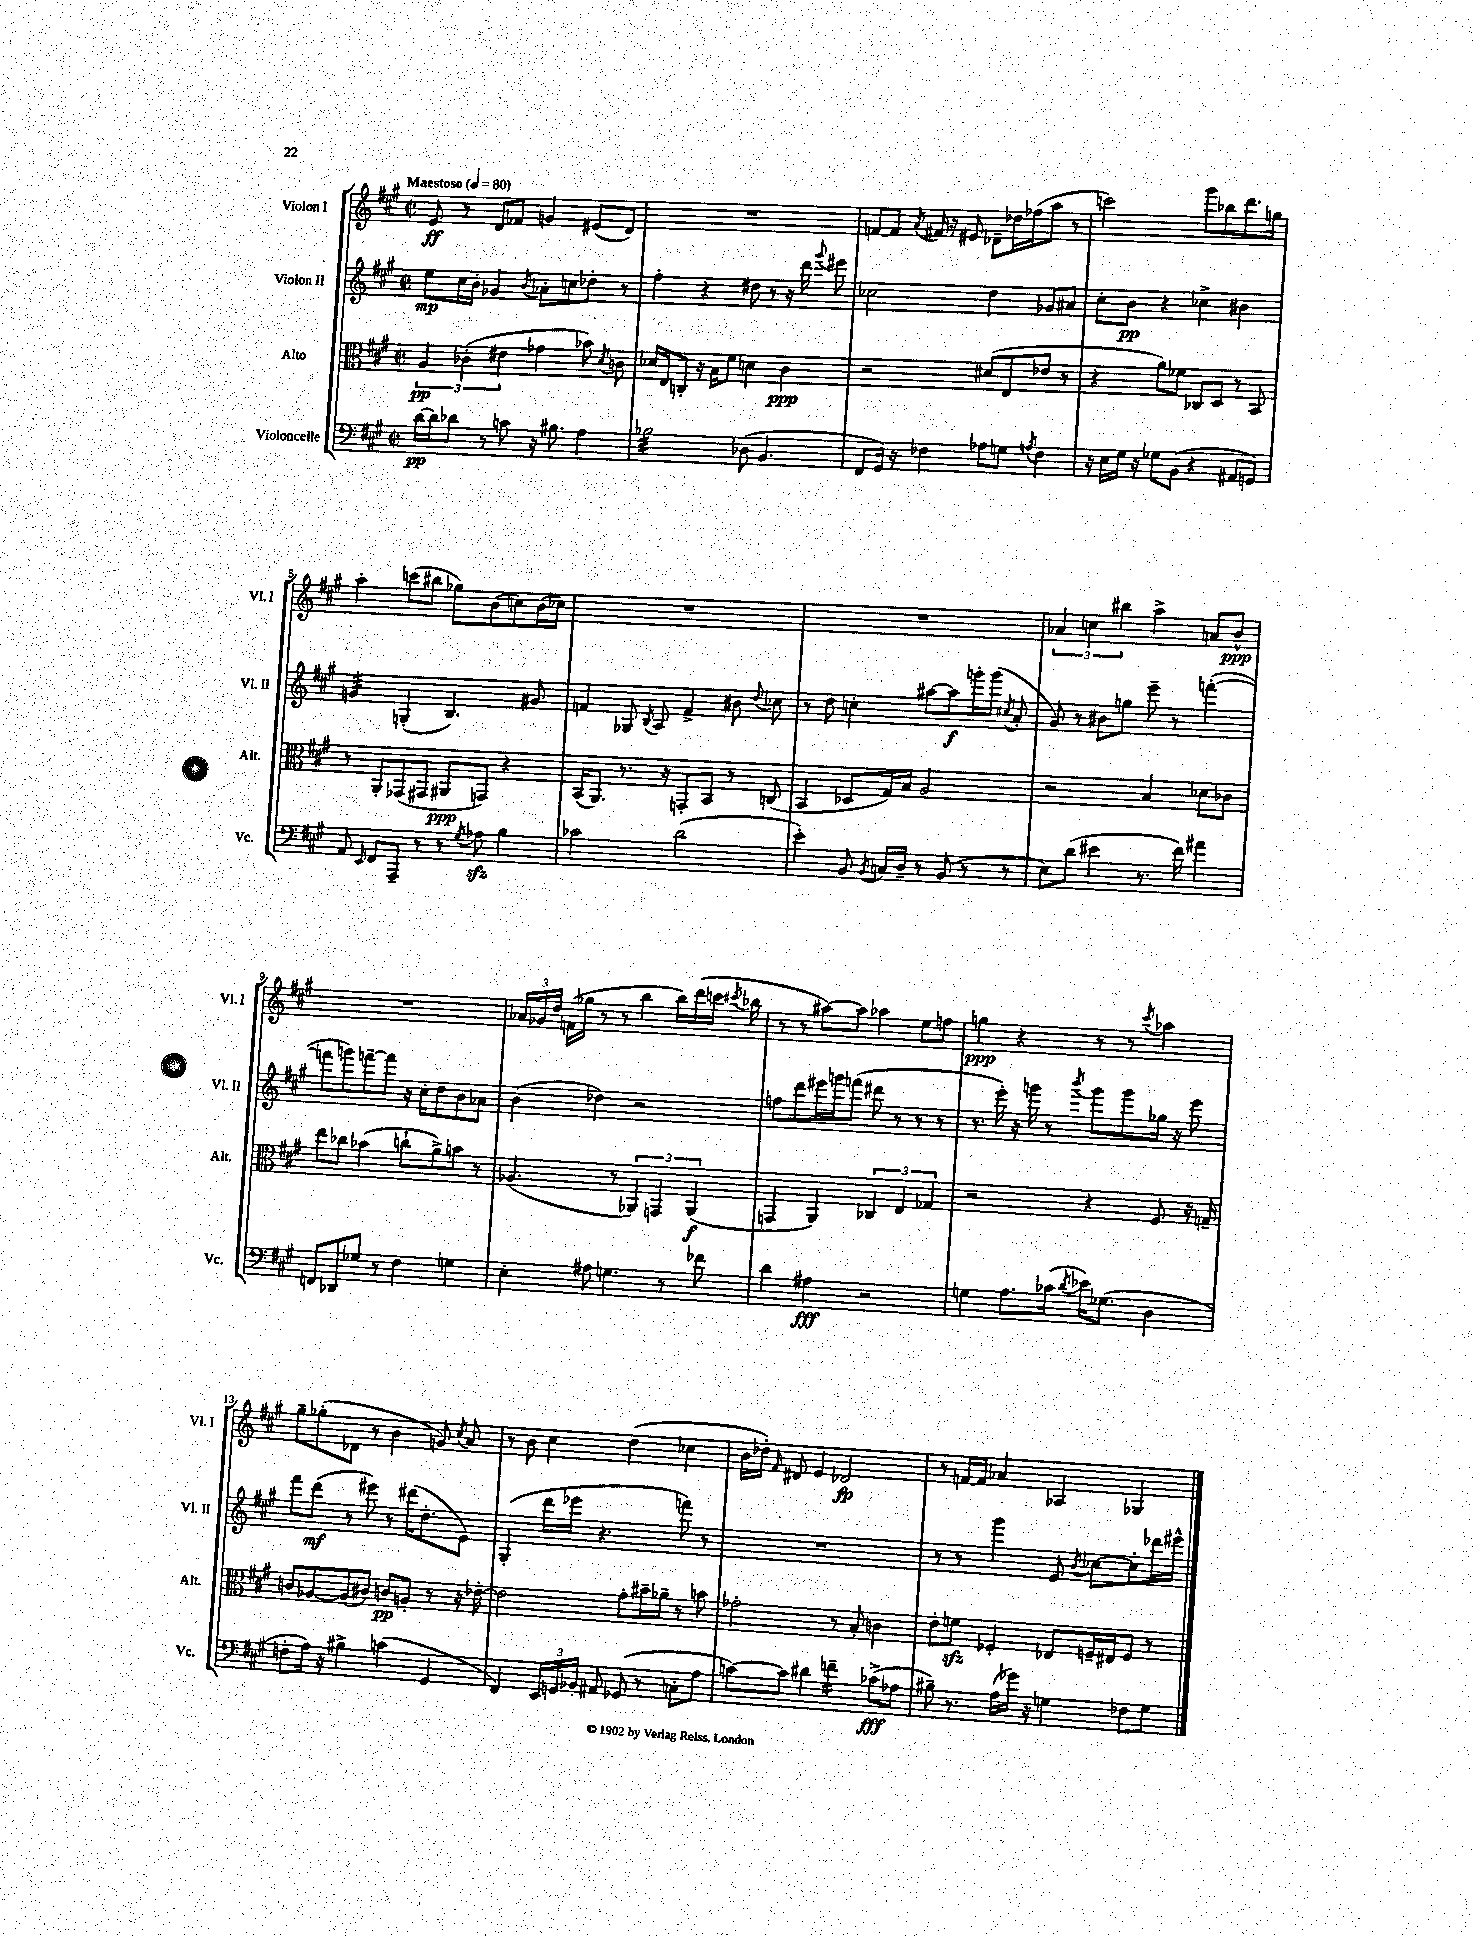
<<
\new StaffGroup <<
\new Staff = "s0" \with { instrumentName = "Violon I" shortInstrumentName = "Vl. I" } {
    \clef treble \key a \major \defaultTimeSignature \time 2/2 \tempo "Maestoso" 4 = 80
    \autoBeamOff e'8\ff r8 d'8[ fes'8] g'4 eis'8[( d'8]) |
    R1 |
    f'8[~ f'8] \acciaccatura { a'8 } fis'16 r16 eis'8 des'8[-- des''16 fes''16( a''8] r8 |
    c'''2) gis'''8[ bes''8 d'''8. g''16] |
    a''4-. c'''8[( bis''8] ges''8[) b'8( c''8) b'16( ces''16]) |
    R1 |
    R1 |
    \tuplet 3/2 { aes'4 c''4 bis''4 } a''4-> a'8[ b'8]-^\ppp |
    R1 |
    \tuplet 3/2 { aes'16[ ges'16 d''16] } f'16[( ges''16] r8 r8 b''4 b''16[) d'''16( c'''16] \acciaccatura { cis'''8 } bes''16 |
    r8 r8 ais''8[~) ais''8] aes''4 e''8[ f''8] |
    g''4\ppp r4 r8 r8 \acciaccatura { cis'''8 } aes''4 |
    gis''8[-- ges''8-.( des'8] r8 b'4 g'8) \acciaccatura { cis''8 } a'8 |
    r8 b'8 cis''4 d''4( ces''4 |
    b'16[ des''16]-.) \grace { fis'16 } dis'8 e'4 des'2\fp |
    r8 f'16[~ f'16] aes'4 aes4 ges4 \bar "|." |
}
\new Staff = "s1" \with { instrumentName = "Violon II" shortInstrumentName = "Vl. II" } {
    \clef treble \key a \major \defaultTimeSignature \time 2/2
    \autoBeamOff e''8[\mp cis''16 b'16]-. ges'4 \acciaccatura { b'8 } aes'8[-. c''8 des''8]-. r8 |
    fis''4-. r4 dis''8 r8 r16 d'''16 \appoggiatura { gis'''8 } eis'''8 |
    ces''2 d''4 ges'8[ ais'8] |
    cis''8[-. b'8]\pp r4 ces''4-> bis'4 |
    g'4:32 g4-.( b4.) gis'8 |
    f'4 ges8 \acciaccatura { b8 } a8 f'4-> bis'8 \appoggiatura { d''8 } ces''8 |
    r8 d''8 c''4-. ais''8[~ ais''8\f g'''16-. g'''16]( \acciaccatura { cis''8 } a'8-. |
    gis'8) r8 bis'8[ g''8] e'''8-- r8 f'''4~-.( |
    f'''8[ g'''8) f'''8~-- f'''8] r16 cis''16[-. d''8 b'8 aes'8] |
    b'4( des''4) r2 |
    f''8[ d'''8 eis'''16 g'''16 f'''8]( dis'''8 r8 r8 r8 |
    r8. e'''16-.) r16 g'''16 r8 \acciaccatura { b'''8 } g'''8[ g'''8 ges''16] r16 e'''8 |
    fis'''8[ d'''8]\mf( r8 eis'''8) r8 dis'''16[( d''8.-. e'8]) |
    gis4-.( d'''16[ ees'''16] r4. f'''8) r8 |
    R1 |
    r8 r8 gis'''4 e'8 \acciaccatura { b'8 } ces''8[~ ces''8-. des'''16 eis'''16]-^ \bar "|." |
}
\new Staff = "s2" \with { instrumentName = "Alto" shortInstrumentName = "Alt." } {
    \clef alto \key a \major \defaultTimeSignature \time 2/2
    \autoBeamOff \tuplet 3/2 { a4\pp ces'4-.( eis'4 } ges'4 bes'8) \acciaccatura { d'8 } c'8 |
    des'16[ e16 c8]-. r16 b16[ fis'8] d'4 cis'4\ppp |
    r2 dis'8[( e8 ees'8] r8 |
    r4 a'8[) fes'8] ces8[ d8] r8 b,8 |
    r8 a,8[-. ges,8( gis,8] ais,8[\ppp g,8]) r4 |
    b,16[( a,8.]) r8. r16 g,8[-. b,8] r8 c8( |
    b,4 des8[ gis16) b16] a2 |
    r2 b4 des'8[ ces'8] |
    e''8[ ces''8] bes'4( c''8[-! a'8->) b'8] r8 |
    aes4.( r8 \tuplet 3/2 { aes,4) g,4 aes,4\f( } |
    g,4 a,4) \tuplet 3/2 { ces4 e4 ges4 } |
    r2 r4 fis8 r16 g16-- |
    c'8[ aes8~ aes8( cis'8]) c'8[\pp a8]-. r8 r16 ees'16~-. |
    ees'2 gis'8[-. bis'16-- aes'16]-- r8 b'8 |
    ges'2-. r8 b8-. c'4 |
    e'8[-. f'8]\sfz fes4-. ees8[ f16-- eis16 f8] r8 \bar "|." |
}
\new Staff = "s3" \with { instrumentName = "Violoncelle" shortInstrumentName = "Vc." } {
    \clef bass \key a \major \defaultTimeSignature \time 2/2
    \autoBeamOff d'16[~\pp d'16 des'8] r8 c'8 r16 bis8. a4 |
    bes2:32 des8( b,4. |
    fis,8[ gis,16]) r16 fes4 aes8[ g8] \acciaccatura { a8 } fes4 |
    r16 e16[ gis16] r16 ges8[ b,8]( r4 ais,8[ g,8]) |
    a,8 \grace { e,16 } fis,8[ a,,8]-- r8 r8 \acciaccatura { gis8 } aes8\sfz b4 |
    ces'2 d'2( |
    e'4-.) b,8 \acciaccatura { b,8 } c16[ d16]-- r8 b,8( r8 r8 |
    e8[) d'8]( eis'4 r8. fis'16) ais'4 |
    f,8[ des,8 ges8] r8 fis4 g4 |
    e4-. ais8 g4. r8 fes'8 |
    d'4 ais4\fff r2 |
    g4 a8.[ ces'16]( \acciaccatura { d'8 } ees'16[) ges8.]( d4 |
    f8[-. a16]) r16 bis4-> c'4( gis,4 |
    fis,4) \tuplet 3/2 { e,16[ g,16 bes,16]-. } ais,8 ges,8( r8 c8[-. a8] |
    c'8[~) c'8] dis'4 f'4:16-- ces'8[->\fff( aes8] |
    bis8--) r8. a16[( ges'16]) r16 g4 fes8[ g8] \bar "|." |
}
>>
>>
